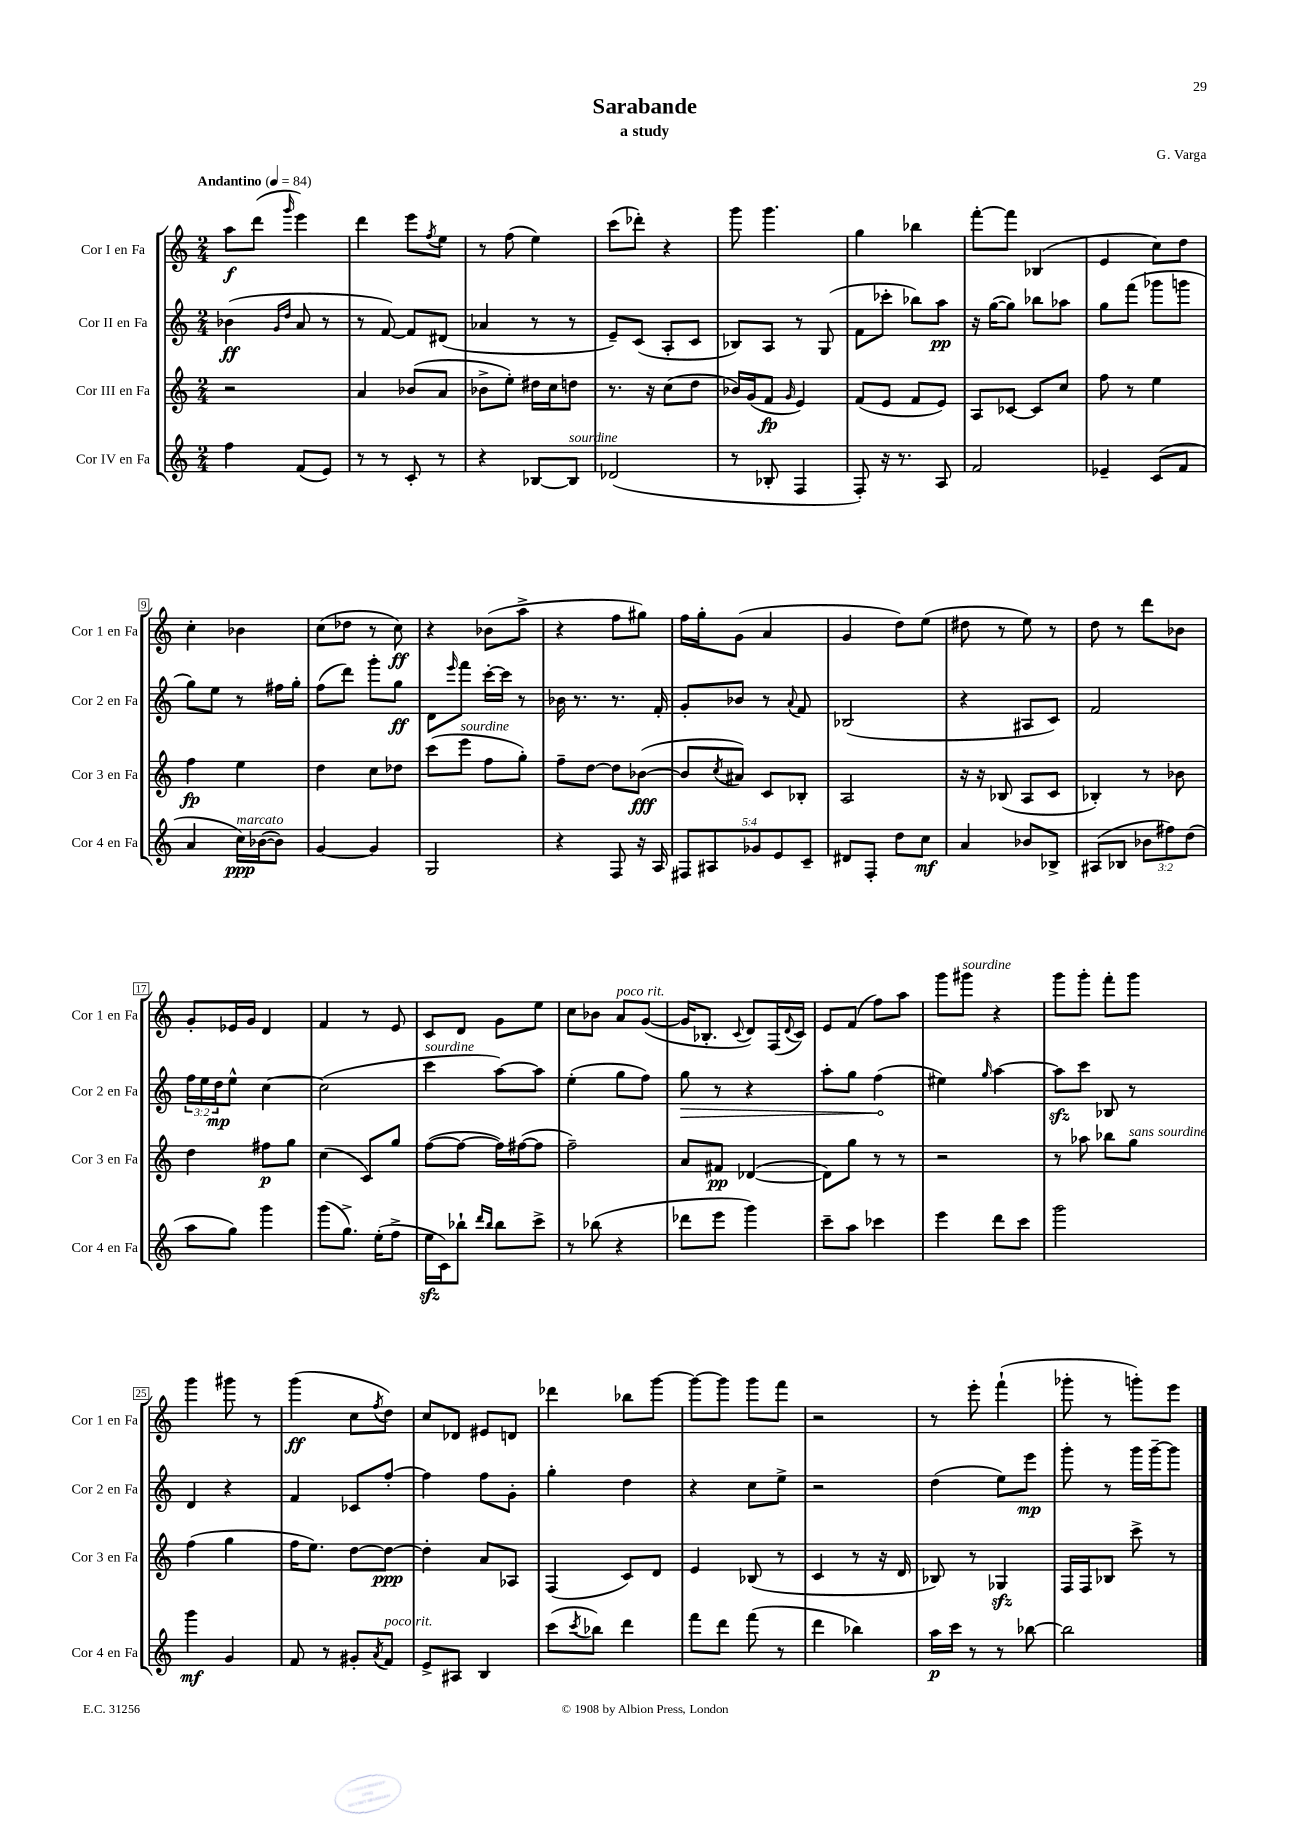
\header { title = "Sarabande" composer = "G. Varga" subtitle = "a study" }
<<
\new StaffGroup <<
\new Staff = "s0" \with { instrumentName = "Cor I en Fa" shortInstrumentName = "Cor 1 en Fa" } {
    \clef treble \key c \major \numericTimeSignature \time 2/4 \tempo "Andantino" 4 = 84
    a''8\f d'''8( \grace { g'''16 } e'''4) |
    d'''4 e'''8 \acciaccatura { f''8 } e''8 |
    r8 f''8( e''4) |
    c'''8( des'''8-.) r4 |
    g'''8 g'''4. |
    g''4 bes''4 |
    f'''8~-. f'''8 bes4( |
    e'4 c''8) d''8 |
    c''4-. bes'4 |
    c''8( des''8 r8 c''8\ff) |
    r4 bes'8( a''8-> |
    r4 f''8 gis''8) |
    f''16 g''16-. g'8( a'4 |
    g'4 d''8) e''8( |
    dis''8 r8 e''8) r8 |
    d''8 r8 d'''8 bes'8 |
    g'8-. ees'16 g'16 d'4 |
    f'4 r8 e'8 |
    c'8 d'8 g'8 e''8 |
    c''8 bes'8 a'8^\markup { \italic "poco rit." } g'8~( |
    g'16 bes8.-. \appoggiatura { c'8 } d'8) f16( \appoggiatura { d'8 } c'16) |
    e'8 f'8( f''8) a''8 |
    g'''8 gis'''8^\markup { \italic "sourdine" } r4 |
    g'''8 g'''8-. f'''8-. g'''8 |
    g'''4 gis'''8 r8 |
    g'''4\ff( c''8 \acciaccatura { f''8 } d''8) |
    c''8 des'8 eis'8 d'8 |
    des'''4 bes''8 g'''8~ |
    g'''8~ g'''8 g'''8 f'''8 |
    r2 |
    r8 e'''8-. f'''4-!( |
    ges'''8-. r8 g'''8-.) e'''8 \bar "|." |
}
\new Staff = "s1" \with { instrumentName = "Cor II en Fa" shortInstrumentName = "Cor 2 en Fa" } {
    \clef treble \key c \major \numericTimeSignature \time 2/4 \override Staff.TupletNumber.text = #tuplet-number::calc-fraction-text
    bes'4\ff( \grace { g'16 d''16 } a'8 r8 |
    r8 f'8~) f'8 dis'8( |
    aes'4 r8 r8 |
    e'8--) c'8( a8-. c'8 |
    bes8) a8 r8 g8( |
    f'8 ces'''8-. bes''8) a''8\pp |
    r16 g''16~( g''8) bes''8 aes''8 |
    g''8 f'''8( ges'''8 g'''8 |
    g''8) e''8 r8 fis''16 g''16-. |
    f''8( d'''8) g'''8-. g''8\ff |
    d'8 \grace { e'''16 } f'''8 c'''16~-. c'''16 r8 |
    bes'16 r8. r8. f'16-. |
    g'8-. bes'8 r8 \appoggiatura { a'8 } f'8 |
    bes2( |
    r4 ais8 c'8) |
    f'2 |
    \tuplet 3/2 { f''16 e''16 d''16\mp } e''8-^ c''4~ |
    c''2( |
    c'''4^\markup { \italic "sourdine" } a''8~) a''8 |
    e''4-.( g''8 f''8) |
    \once \override Hairpin.circled-tip = ##t g''8\> r8 r4 |
    a''8-. g''8 f''4\!( |
    eis''4) \grace { g''16 } a''4~ |
    a''8\sfz c'''8 bes8 r8 |
    d'4 r4 |
    f'4 ces'8 f''8~-. |
    f''4 f''8 g'8-. |
    g''4-. d''4 |
    r4 c''8 e''8-> |
    r2 |
    d''4( e''8) e'''8\mp |
    g'''8-. r8 g'''16 g'''16~-- g'''8 \bar "|." |
}
\new Staff = "s2" \with { instrumentName = "Cor III en Fa" shortInstrumentName = "Cor 3 en Fa" } {
    \clef treble \key c \major \numericTimeSignature \time 2/4
    r2 |
    a'4 bes'8( a'8 |
    bes'8-> e''8-.) dis''16 c''16 d''8 |
    r8. r16 c''8( d''8 |
    bes'16) g'16( f'8\fp \grace { g'16 } e'4) |
    f'8( e'8 f'8 e'8) |
    a8 ces'8~ ces'8 c''8 |
    f''8 r8 e''4 |
    f''4\fp e''4 |
    d''4 c''8 des''8 |
    c'''8( e'''8^\markup { \italic "sourdine" } f''8 g''8-.) |
    f''8-- d''8~ d''8 bes'8~\fff( |
    bes'8 \acciaccatura { c''8 } ais'8) c'8 bes8-. |
    a2 |
    r16 r16 bes8( a8 c'8 |
    bes4-.) r8 bes'8 |
    d''4 fis''8\p g''8 |
    c''4( c'8) g''8 |
    f''8~( f''8~ f''16) fis''16~( fis''8 |
    f''2--) |
    a'8 fis'8\pp des'4~( |
    des'8) g''8 r8 r8 |
    r2 |
    r8 aes''8 bes''8 g''8^\markup { \italic "sans sourdine" } |
    f''4( g''4 |
    f''16 e''8.) d''8~ d''8~\ppp |
    d''4-. a'8 aes8 |
    f4( c'8) d'8 |
    e'4 bes8( r8 |
    c'4 r8 r16 d'16 |
    bes8) r8 ges4\sfz |
    f16 f16 bes8 c'''8-> r8 \bar "|." |
}
\new Staff = "s3" \with { instrumentName = "Cor IV en Fa" shortInstrumentName = "Cor 4 en Fa" } {
    \clef treble \key c \major \numericTimeSignature \time 2/4 \override Staff.TupletNumber.text = #tuplet-number::calc-fraction-text
    f''4 f'8( e'8) |
    r8 r8 c'8-. r8 |
    r4 bes8~ bes8^\markup { \italic "sourdine" } |
    des'2( |
    r8 bes8-. f4 |
    f8-.) r16 r8. a8 |
    f'2 |
    ees'4-- c'8( f'8 |
    a'4 c''16\ppp^\markup { \italic "marcato" }) bes'16~( bes'8) |
    g'4~ g'4 |
    g2 |
    r4 f8 r16 a16 |
    \tuplet 5/4 { fis8 ais8 ges'8 e'8 c'8-- } |
    dis'8 f8-. d''8 c''8\mf |
    a'4 bes'8 bes8-> |
    ais8( bes8 \tuplet 3/2 { bes'8 fis''8) d''8( } |
    a''8 g''8) g'''4 |
    g'''8( g''8.->) e''16-.( f''8-> |
    e''16\sfz c'16) bes''8-! \grace { d'''16 bes''16 } bes''8 c'''8-> |
    r8 bes''8( r4 |
    des'''8 e'''8 g'''4) |
    c'''8-- a''8 ces'''4 |
    e'''4 d'''8 c'''8 |
    g'''2 |
    g'''4\mf g'4 |
    f'8 r8 gis'8-. \acciaccatura { a'8 } f'8^\markup { \italic "poco rit." } |
    e'8-> ais8 b4 |
    c'''8( \acciaccatura { c'''8 } bes''8) d'''4 |
    f'''8 d'''8 f'''8( r8 |
    d'''4 bes''4) |
    a''16\p c'''16 r8 r8 bes''8~ |
    bes''2 \bar "|." |
}
>>
>>
\layout { \context { \Score \override BarNumber.stencil = #(make-stencil-boxer 0.1 0.3 ly:text-interface::print) } }
